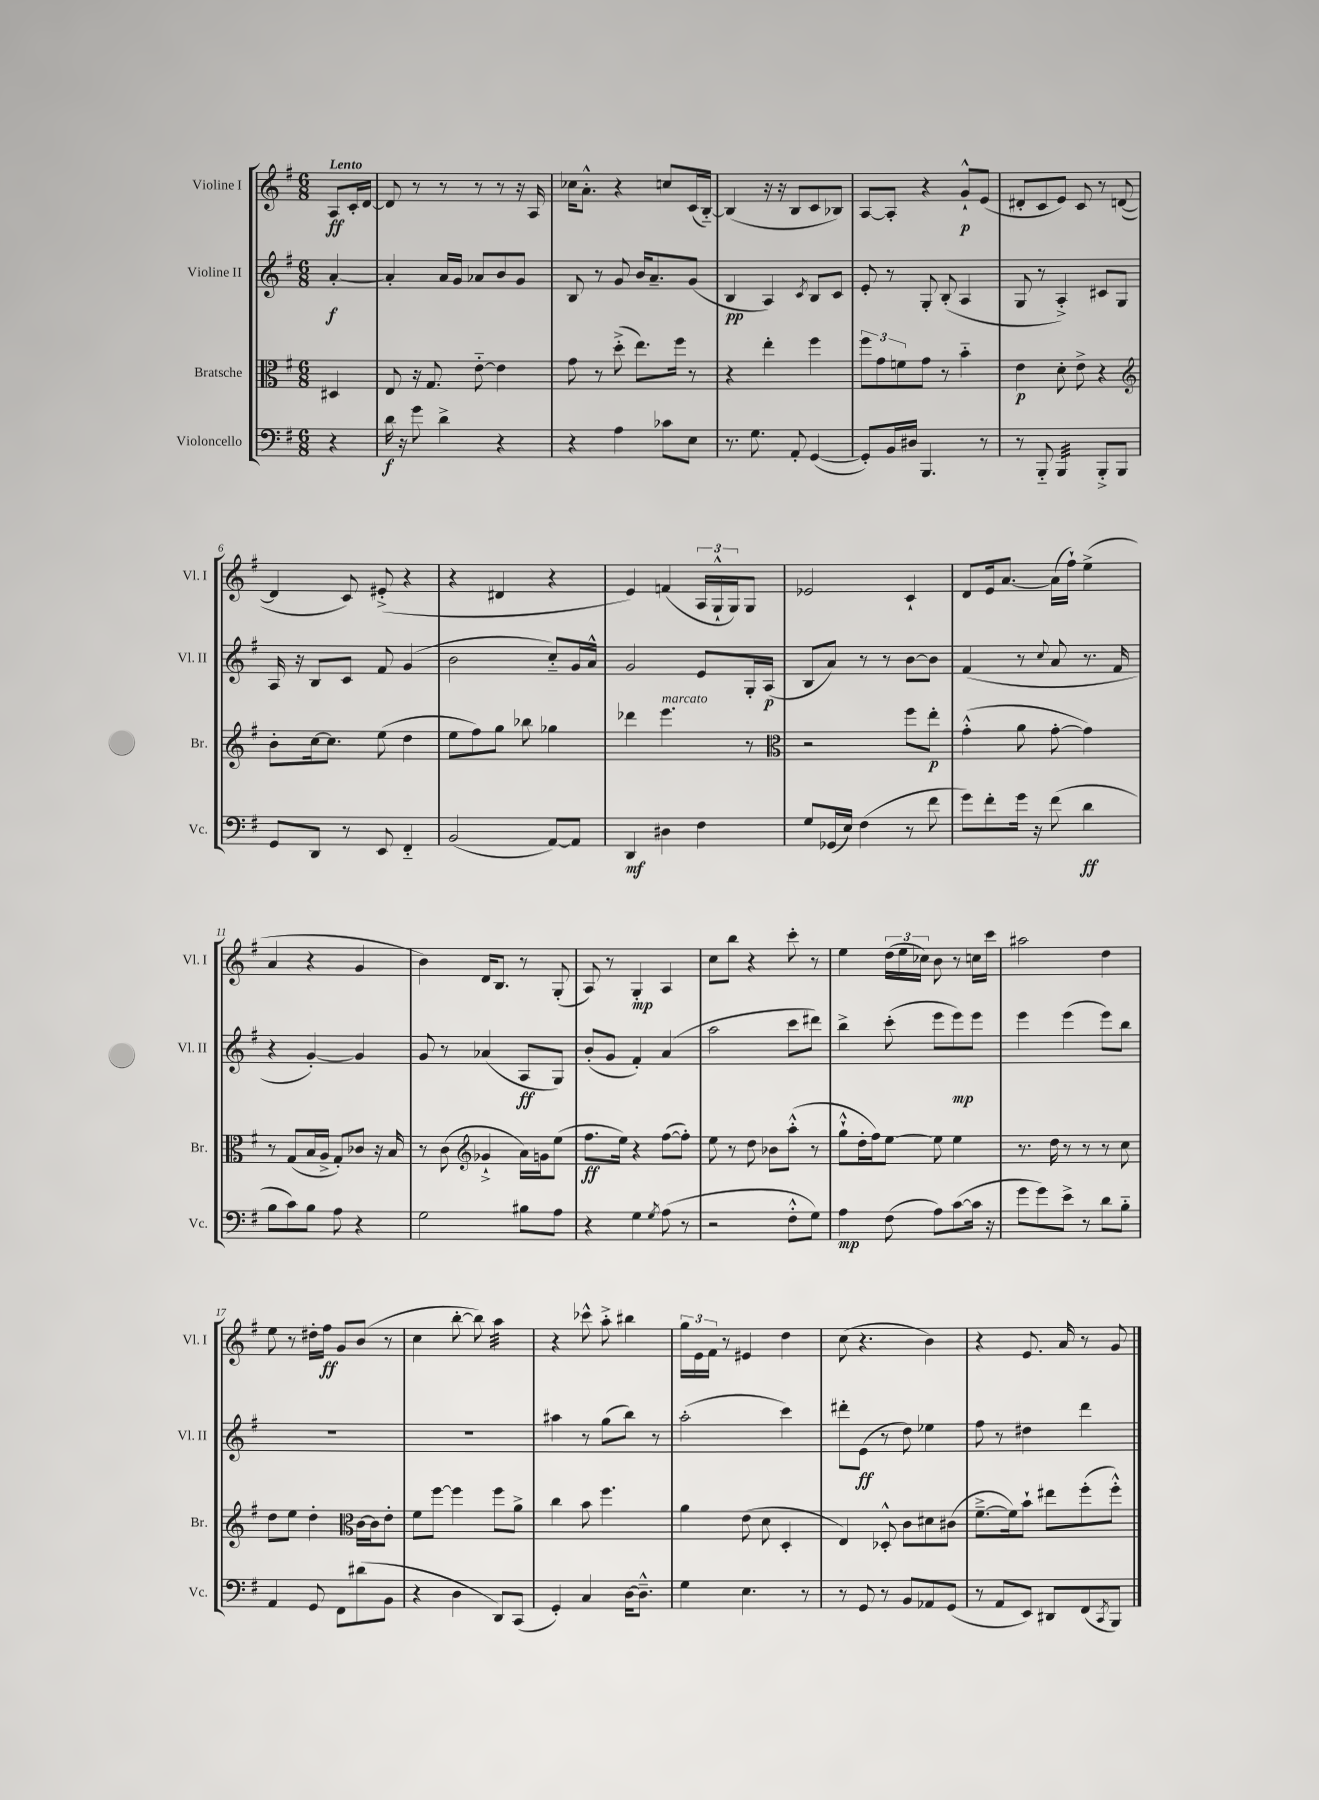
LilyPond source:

<<
\new StaffGroup <<
\new Staff = "s0" \with { instrumentName = "Violine I" shortInstrumentName = "Vl. I" } {
    \clef treble \key g \major \numericTimeSignature \time 6/8 \partial 4 \tempo "Lento"
    a8\ff c'16-. d'16~ |
    d'8 r8 r8 r8 r8 r16 a16 |
    ces''16 a'8.-.-^ r4 c''8 c'16( b16~-_) |
    b4( r16 r16 b8 c'8 bes8) |
    a8~ a8-. r4 g'8-!-^\p e'8( |
    dis'8-. c'8 e'8) c'8 r8 d'8~( |
    d'4 c'8) eis'8-.->( r4 |
    r4 dis'4 r4 |
    e'4) f'4( \tuplet 3/2 { a16 g16-!-^ g16) } g8 |
    ees'2 c'4-! |
    d'8 e'16 a'8.~ a'16( fis''16-!) e''4->( |
    a'4 r4 g'4 |
    b'4) d'16 b8. r8 g8-.( |
    a8) r8 g4-.\mp a4 |
    c''8 b''8 r4 c'''8-. r8 |
    e''4 \tuplet 3/2 { d''16( e''16 ces''16) } b'8 r8 c''16 c'''16 |
    ais''2 d''4 |
    e''8 r8 dis''16-. fis''16\ff g'8 b'8( r8 |
    c''4 b''8~-. b''8) a''4:32 |
    r4 ces'''8-^ a''8-.-> bis''4 |
    \tuplet 3/2 { g''16 e'16 fis'16 } r8 eis'4 d''4 |
    c''8( r4. b'4) |
    r4 e'8. a'16 r8 g'8 \bar "|." |
}
\new Staff = "s1" \with { instrumentName = "Violine II" shortInstrumentName = "Vl. II" } {
    \clef treble \key g \major \numericTimeSignature \time 6/8 \partial 4
    a'4~-.\f |
    a'4-. a'16 g'16 aes'8 b'8 g'8 |
    b8 r8 g'8 b'16 a'8.-- g'8( |
    b4\pp a4) \acciaccatura { c'8 } b8 c'8 |
    e'8-. r8 g8-. b8-.( a4 |
    g8 r8 a4-.->) cis'8 g8 |
    a16 r16 b8 c'8 fis'8 g'4( |
    b'2 c''8-_) g'16 a'16-^ |
    g'2 e'8 g16-. a16\p( |
    b8 a'8) r8 r8 b'8~ b'8 |
    fis'4( r8 \appoggiatura { c''8 } a'8 r8. fis'16 |
    r4 g'4~-.) g'4 |
    g'8 r8 aes'4( a8\ff g8) |
    b'8-.( g'8 fis'4-.) a'4( |
    a''2 c'''8 dis'''8) |
    b''4-> c'''8-.( e'''8 e'''8\mp) e'''8 |
    e'''4 e'''4( e'''8) b''8 |
    R2. |
    R2. |
    ais''4 r8 g''8( b''8) r8 |
    a''2-.( c'''4) |
    dis'''8-. e'8\ff( r8 d''8) ees''4 |
    fis''8 r8 dis''4 d'''4 \bar "|." |
}
\new Staff = "s2" \with { instrumentName = "Bratsche" shortInstrumentName = "Br." } {
    \clef alto \key g \major \numericTimeSignature \time 6/8 \partial 4
    dis4 |
    e8 r16 g8. e'8~-_ e'4 |
    g'8 r8 d''8-.->( e''8.) fis''16 r8 |
    r4 e''4-. fis''4 |
    \tuplet 3/2 { fis''8 g'8 f'8 } g'8 r8 b'4-_ |
    e'4\p d'8-. e'8-> r4 |
    \clef treble b'8-. c''16~ c''8. e''8( d''4 |
    e''8 fis''8) g''8 bes''8 ges''4 |
    des'''4 e'''4.^\markup { \italic "marcato" } r8 |
    \clef alto r2 fis''8 e''8-.\p |
    g'4-.-^( a'8 g'8~-. g'4) |
    r8 g8( b16 a16-> g8-.) ces'8 r16 b16 |
    r8 c'8( \clef treble ges'4-!-> a'16) g'16 e''8( |
    fis''8.\ff e''16) r4 fis''8~( fis''8-.) |
    e''8 r8 d''8 bes'8 a''8-.-^( r8 |
    g''8-!-^ d''16-. fis''16) e''8~ e''8 e''4 |
    r8. d''16 r8 r8 r8 c''8 |
    d''8 e''8 d''4-. \clef alto c'16~ c'16 e'8-. |
    fis'8 fis''8~ fis''4 fis''8 a'8-> |
    c''4 b'8 fis''4. |
    a'4 e'8( d'8 d4-. |
    e4) des8-.-^ c'8 dis'8 cis'8( |
    fis'8.~---> fis'16) b'8-! eis''8 fis''8-.( fis''8-.-^) \bar "|." |
}
\new Staff = "s3" \with { instrumentName = "Violoncello" shortInstrumentName = "Vc." } {
    \clef bass \key g \major \numericTimeSignature \time 6/8 \partial 4
    r4 |
    d'16\f r16 g'8 d'4-> r4 |
    r4 a4 ces'8 e8 |
    r8. g8. a,8-. g,4~( |
    g,8-.) b,16 dis16 b,,4. r8 |
    r8 b,,8-_ b,,4:32 b,,8-.-> b,,8 |
    g,8 d,8 r8 e,8 fis,4-_ |
    b,2( a,8~) a,8 |
    d,4\mf dis4 fis4 |
    g8 ges,16( e16) fis4( r8 fis'8 |
    g'8) fis'8-. g'16 r16 fis'8( d'4\ff |
    b8 c'8) b8 a8 r4 |
    g2 bis8 a8 |
    r4 g4 \acciaccatura { g8 } a8( r8 |
    r2 fis8-.-^ g8) |
    a4\mp fis8( a8) c'8~( c'16 r16 |
    g'8 g'8) e'8-> r8 d'8 b8-_ |
    a,4 g,8 fis,8 dis'8( b,8 |
    r4 d4 d,8) c,8( |
    g,4-.) c4 d16~ d8.---^ |
    g4 e4. r8 |
    r8 g,8 r8 b,8 aes,8 g,8( |
    r8 a,8 e,8) dis,8 fis,8( \acciaccatura { c,8 } b,,8) \bar "|." |
}
>>
>>
